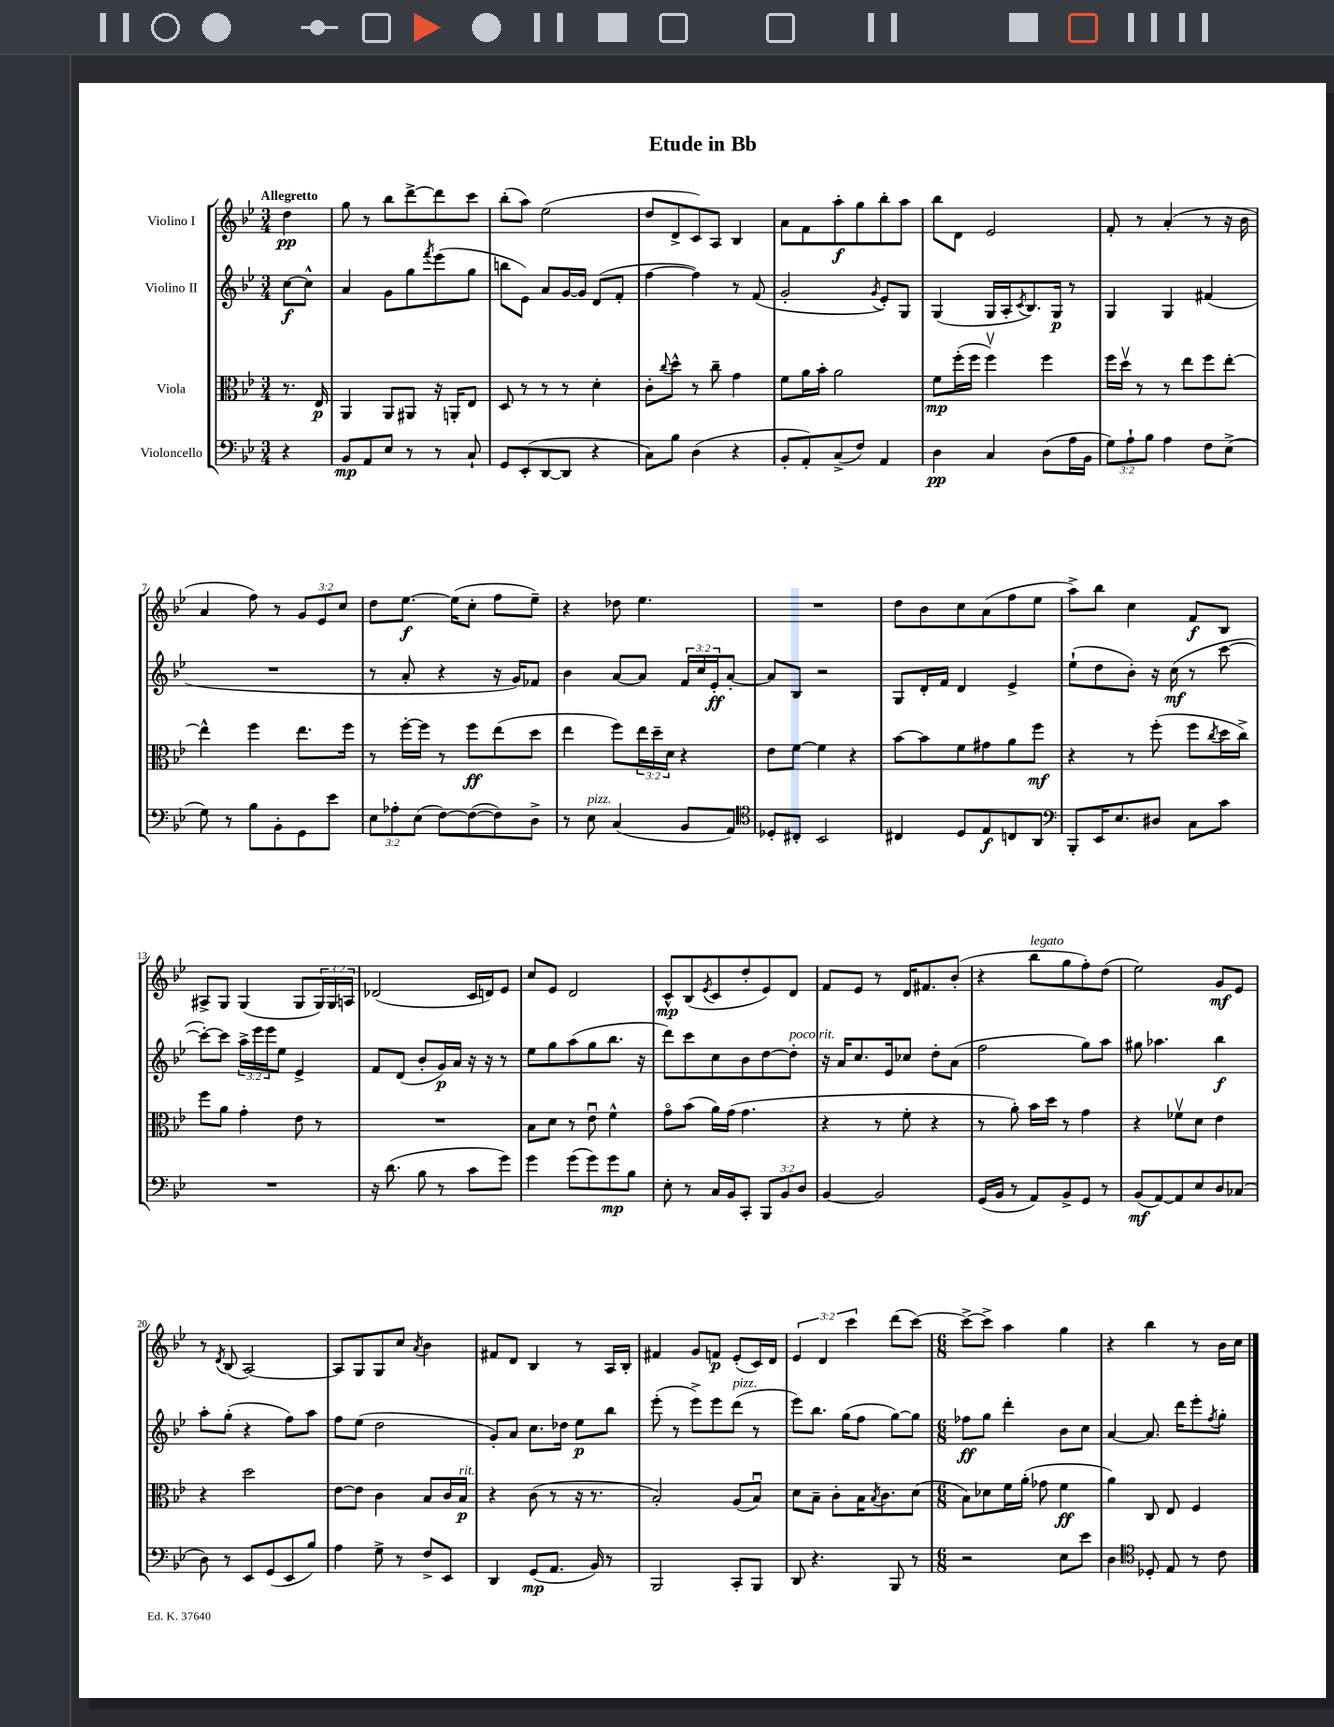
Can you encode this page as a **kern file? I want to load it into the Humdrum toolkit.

**kern	**kern	**kern	**kern
*staff4	*staff3	*staff2	*staff1
*clefF4	*clefC3	*clefG2	*clefG2
*k[b-e-]	*k[b-e-]	*k[b-e-]	*k[b-e-]
*M3/4	*M3/4	*M3/4	*M3/4
4r	8.r	[8cc	4dd
.	.	8cc^^]	.
.	16E-	.	.
=	=	=	=
8BB-	4AA	4a	8gg
8AA	.	.	8r
8E-	8AA	8g	8bb-
8r	8AA#	8gg	[8ddd^
.	.	8qfff	.
8r	16r	(8eee-	8ddd]
.	16AA'	.	.
8C`	8E-	8gg	8ccc
=	=	=	=
8GG	8D	8bb	(8bb-'
(8EE-'	8r	8e-)	8aa)
[8DD	8r	8a	(2ee-
8DD]	8r	[16g	.
.	.	16g]	.
4r	4d'	(8d	.
.	.	8f'	.
=	=	=	=
8C)	8c'	[4ff	8dd
.	8qqcc	.	.
8B-	8dd^^	.	8d^
(4D	8r	4ff])	8c)
.	8cc~	.	8A
4r	4g	8r	4B-
.	.	(8f	.
=	=	=	=
8BB-'	8f	2g'	8a
8AA')	16a	.	8f
.	16b-'	.	.
(8C^	2a	.	8aa'
8F)	.	.	8gg
.	.	8qg	.
4AA	.	8e-')	8bb-'
.	.	8G	8aa
=	=	=	=
4D	8f	(4G	8bb-
.	(16ff'	.	8d
.	16ff	.	.
4C	4ffv)	16G	2e-
.	.	16A'	.
.	.	8qc	.
.	.	8.B-)	.
(8D	4ff	.	.
.	.	16G	.
16A	.	8r	.
16BB-	.	.	.
=	=	=	=
12G)	16ff	4G	8f'
.	16ddv	.	.
12A`	.	.	.
.	8r	.	8r
12B-	.	.	.
4A	8r	4G	(4a'
.	8ee-	.	.
8F	8ff	(4f#	8r
(8E-^	[8ee-'	.	16r
.	.	.	16b-
=	=	=	=
8G)	4ee-^^]	2.r	4a
8r	.	.	.
8B-	4ff	.	8ff)
8BB-'	.	.	8r
8GG	8.ee-	.	12g
.	.	.	12e-
8e-	.	.	.
.	.	.	12cc
.	16ff	.	.
=	=	=	=
12E-	8r	8r	8dd
12A-'	.	.	.
.	[16ff'	8a'	[8.ee-
(12E-	.	.	.
.	16ff]	.	.
[8F)	8r	4r	.
.	.	.	(16ee-]
(8F_	8ff	.	8cc'
8F])	(8ee-	16r	8ff
.	.	16g)	.
8D^	8dd	8f-	8ee-~)
=	=	=	=
8r	4ee-	4b-	4r
8E-	.	.	.
(4C	8ff)	[8a	8dd-
.	24ee-	8a]	4.ee-
.	24dd~	.	.
.	24d	.	.
8BB-	4r	24f	.
.	.	24cc	.
.	.	24e-'	.
8AA)	.	[8a'	.
=	=	=	=
*clefC4	*	*	*
8D-'	8e-	8a]	2.r
8C#'	[8f	8B-	.
2BB-	4f]	2r	.
.	4r	.	.
=	=	=	=
4C#	[8b-	8G	8dd
.	8b-]	16d'	8b-
.	.	16f	.
8D	8f	4d	8cc
8E-	8g#	.	(8a
8C	8a	4e-^	8ff
8AA	8ff	.	8ee-
=	=	=	=
*clefF4	*	*	*
8BBB-'	4r	(8ee-`	8aa^)
16EE-	.	8dd	8bb-
8.E-	.	.	.
.	8r	8b-')	4cc
8D#	(8ff'	16r	.
.	.	(16cc	.
8C	8ff	8r	8f
.	8qcc	.	.
8c	16dd	[8ccc	8B-
.	16cc^)	.	.
=	=	=	=
2.r	8ff	8ccc'_)	8A#^
.	8a	8ccc]	8G
.	4g'	24aa^	(4G
.	.	24eee-	.
.	.	24eee-	.
.	.	8ee-	.
.	8e-	4e-^	8G
.	8r	.	24G)
.	.	.	24G
.	.	.	24A
=	=	=	=
16r	2.r	8f	(2d-
(8.d	.	.	.
.	.	(8d	.
8B-	.	8b-'	.
8r	.	16g)	.
.	.	16a	.
8c	.	16r	16c
.	.	16r	16d)
8g)	.	8r	8e-
=	=	=	=
4g	8B-	8ee-	8cc
.	8d	8gg	8e-
(8g	8r	(8aa	2d
8g)	8e-u	8gg	.
8g	4f^^	8.bb-	.
8B-	.	.	.
.	.	16r	.
=	=	=	=
8E-'	8go	8ddd)	8c^^
8r	(8b-	8ccc	(8B-
.	.	.	8qe-
16C	16a)	8cc	8c
16BB-	(16g	.	.
8CC'	4.g	8b-	8dd'
12BBB-	.	[8dd	8e-)
12BB-	.	.	.
.	.	8dd']	8d
12D	.	.	.
=	=	=	=
[4BB-	4r	16r	8f
.	.	16a	.
.	.	8.cc	8e-
2BB-]	8r	.	8r
.	.	16e-	.
.	8f'	8cc-	16d
.	.	.	8.f#
.	4r	8dd'	.
.	.	(8a	(8b-'
=	=	=	=
(16GG	8r	2ff	4r
16BB-	.	.	.
8r	8a')	.	.
8AA)	16b-	.	8bb-
.	16dd	.	.
8BB-^	8r	.	8gg
8GG	4g	8gg)	8ff')
8r	.	8aa	(8dd
=	=	=	=
(8BB-	4r	8gg#	2ee-)
[8AA)	.	4.aa-	.
8AA]	8f-v	.	.
8E-	8d	.	.
8D	4e-	4bb-	8g
(8C-	.	.	8e-
=	=	=	=
8D)	4r	8aa'	8r
.	.	.	8qd
8r	.	(8gg'	(8B-
8EE-	2dd	4r	[2A)
(8GG	.	.	.
8EE-	.	8ff)	.
8B-)	.	8aa	.
=	=	=	=
4A	[8e-	8ff	8A]
.	8e-]	(8ee-	8G
8G^	4c	2dd	8G
8r	.	.	8cc
.	.	.	8qa
8F^	8B-	.	4b-
8EE-	16c	.	.
.	16B-	.	.
=	=	=	=
4DD	4r	8g')	8f#
.	.	8a	8d
(8GG	(8c	8.cc	4B-
8.AA	8r	.	.
.	.	16dd-	.
.	16r	8ee-	8r
16BB-)	8.r	.	.
8r	.	8bb-	16A
.	.	.	16B-'
=	=	=	=
2BBB-	2B-')	(8eee-'	4f#
.	.	8r	.
.	.	8eee-^)	8g
.	.	8eee-	8f
8CC'	(8A	(8ddd	(8e-'
8BBB-	8B-u)	8r	16c)
.	.	.	16d
=	=	=	=
8DD	8d	8eee-)	6e-
4.r	8B-~	8.bb-	.
.	.	.	6d
.	8c'	.	.
.	.	(16gg	.
.	.	.	6ccc
.	16B-	8ff	.
.	8qB-	.	.
.	8.c	.	.
8BBB-	.	[8gg)	(8ddd
8r	(8d	8gg]	[8ccc)
=	=	=	=
*M6/8	*M6/8	*M6/8	*M6/8
2r	8B-)	8ff-	8ccc^_
.	8d-	8gg	8ccc^]
.	16f	4ddd'	4aa
.	(16a'	.	.
.	8g-	.	.
8E-	4f	8b-	4gg
8e-	.	8cc	.
=	=	=	=
4D	4a)	[4a	4r
*clefC4	*	*	*
8D-'	8C	8.a]	4bb-
8E-	8E-	.	.
.	.	16ddd	.
8r	4F	8eee-'	8r
.	.	8qff	.
8c	.	8gg'	16b-
.	.	.	16cc
==	==	==	==
*-	*-	*-	*-
